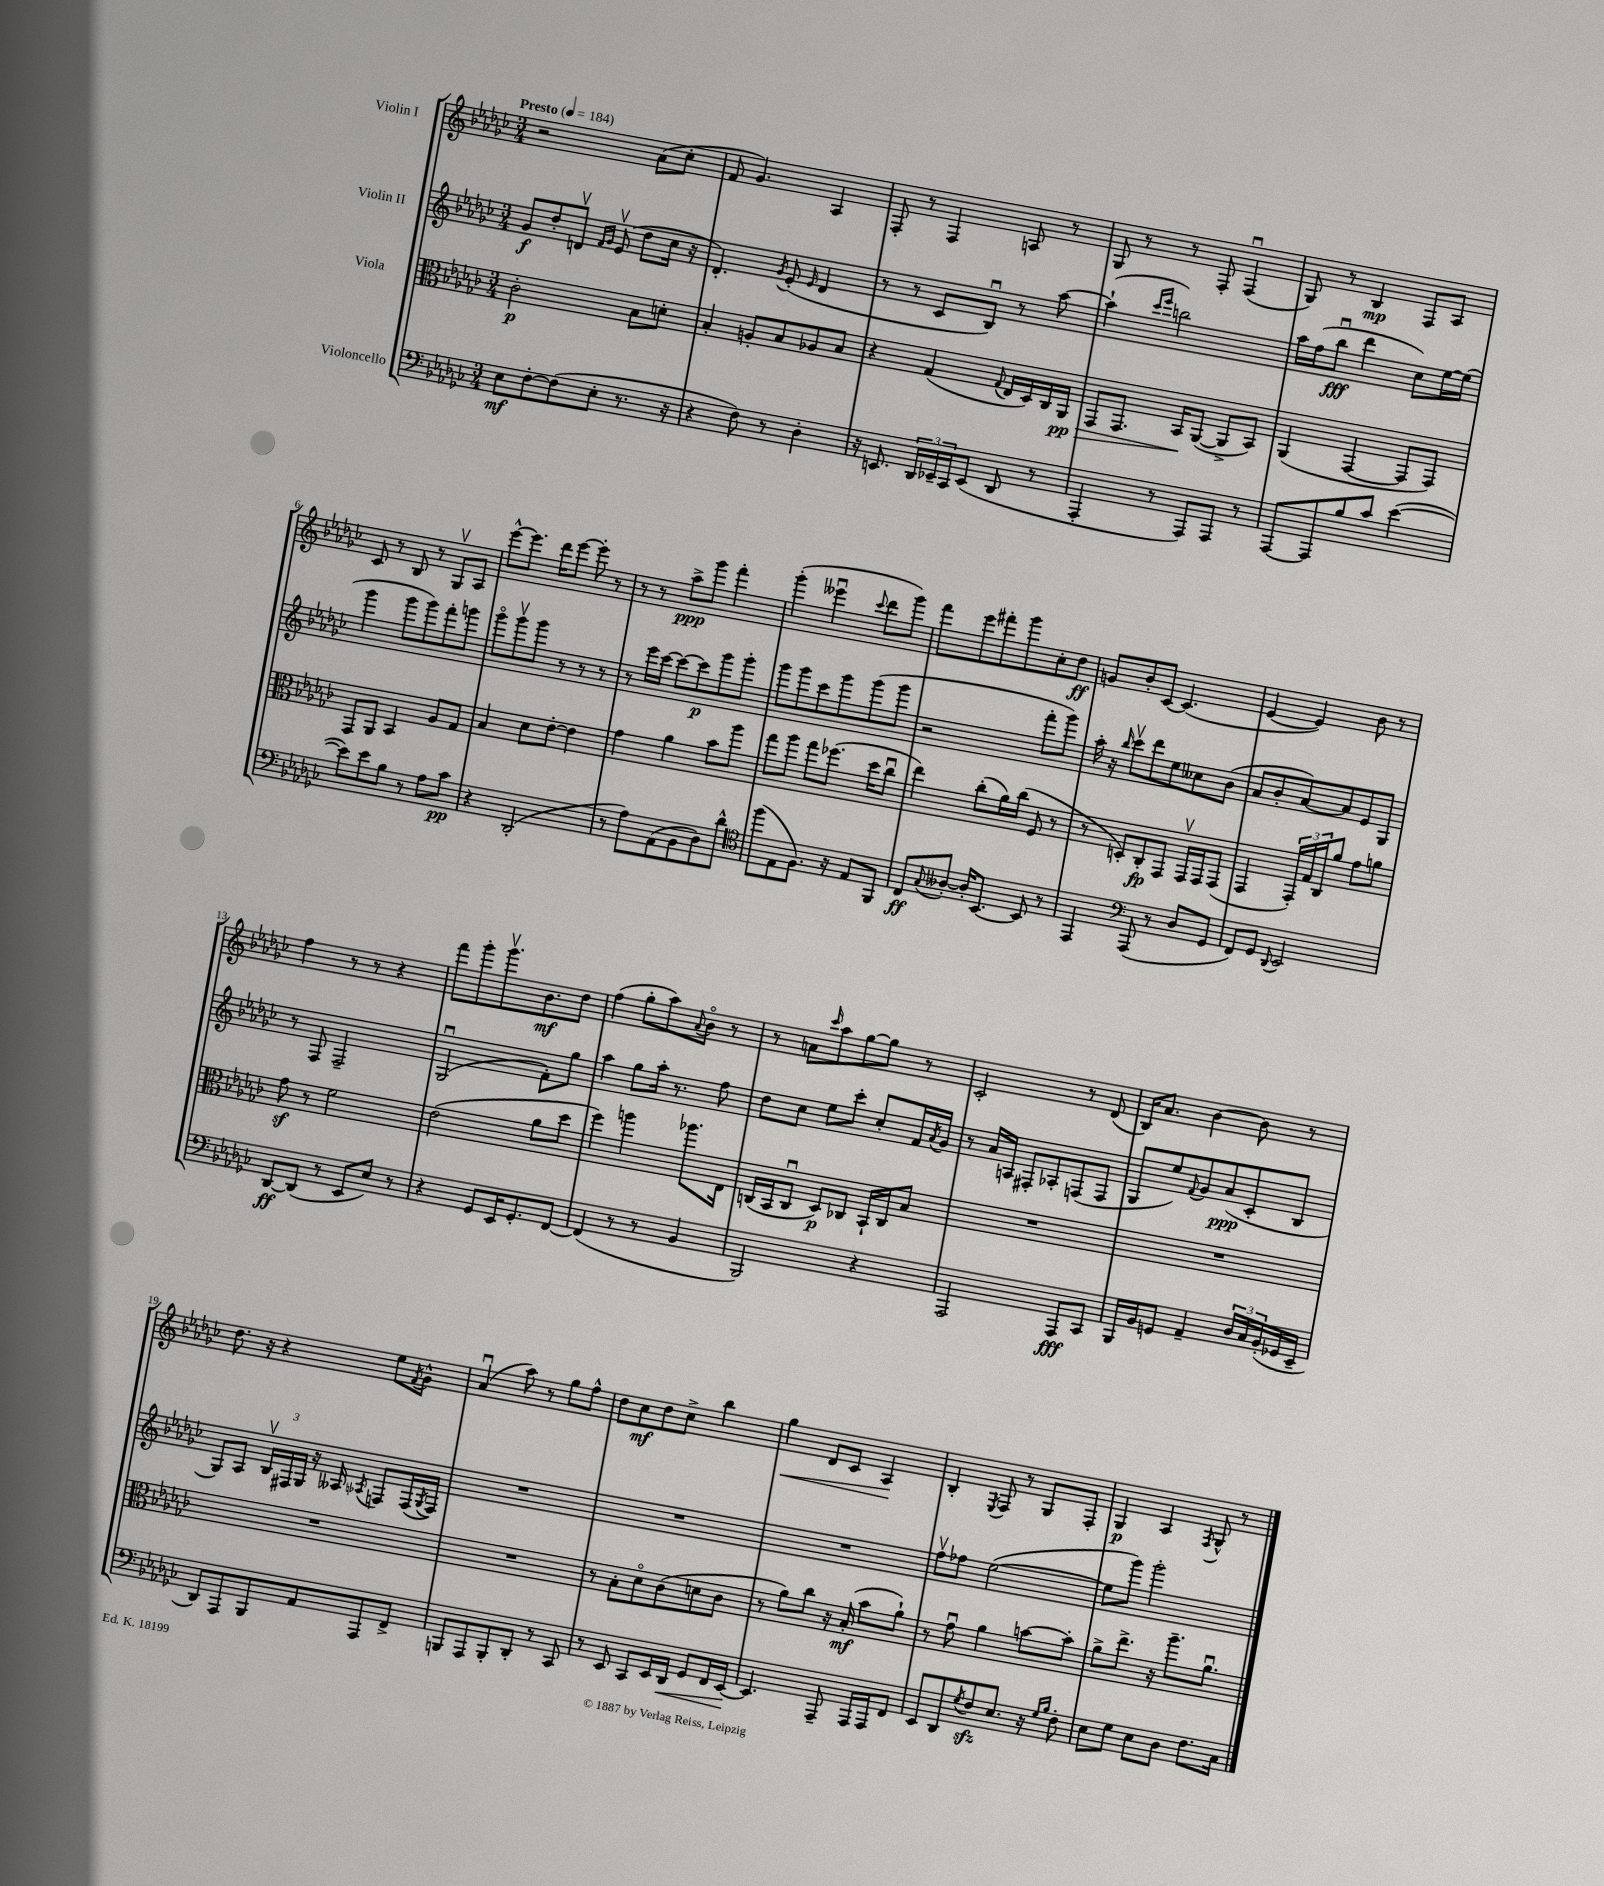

**kern	**dynam	**kern	**dynam	**kern	**dynam	**kern	**dynam
*part4	*part4	*part3	*part3	*part2	*part2	*part1	*part1
*staff4	*staff4	*staff3	*staff3	*staff2	*staff2	*staff1	*staff1
*I"Violoncello	*	*I"Viola	*	*I"Violin II	*	*I"Violin I	*
*clefF4	*	*clefC3	*	*clefG2	*	*clefG2	*
*k[b-e-a-d-g-c-]	*	*k[b-e-a-d-g-c-]	*	*k[b-e-a-d-g-c-]	*	*k[b-e-a-d-g-c-]	*
*M3/4	*	*M3/4	*	*M3/4	*	*M3/4	*
*MM184	*	*MM184	*	*MM184	*	*MM184	*
=1	=1	=1	=1	=1	=1	=1	=1
!	!	!	!	!	!	!LO:TX:a:B:t=Presto	!
8E-\L	mf	2c-'\	p	8g-/L	f	2r	.
[8F'\	.	.	.	8dd-'/	.	.	.
(8F\]	.	.	.	8dnv/J	.	.	.
.	.	.	.	16qqf/LL	.	.	.
.	.	.	.	16qqg-/JJ	.	.	.
8E-'\J	.	.	.	(8e-v/	.	.	.
8.r	.	8B-\L	.	8dd-\L	.	(8a-\L	.
.	.	8dn'\J	.	16cc-\Jk	.	8cc-'\J	.
16r	.	.	.	16r	.	.	.
=2	=2	=2	=2	=2	=2	=2	=2
4r	.	4B-'/	.	4.d-'/)	.	8f/	.
.	.	.	.	.	.	4.g-/)	.
8F\)	.	8An'/L	.	.	.	.	.
.	.	.	.	8qg-/	.	.	.
8r	.	8B-/	.	(8e-'/	.	.	.
.	.	.	.	16qqe-/	.	.	.
4D-'\	.	8A-X/	.	4d-/	.	4A-/	.
.	.	8B-/J	.	.	.	.	.
=3	=3	=3	=3	=3	=3	=3	=3
16r	.	4r	.	8r	.	8F'/	.
8.EEn/	.	.	.	.	.	.	.
.	.	.	.	8r	.	8r	.
24DD-/LL	.	(4G-/	.	8c-/L	.	4F/	.
24EE-X~/	.	.	.	.	.	.	.
24CC-/J	.	.	.	.	.	.	.
(8EE-/J	.	.	.	8B-u/J)	.	.	.
.	.	8qqG-/	.	.	.	.	.
8DD-/	.	16E-/LL	.	8r	.	8An/	.
.	.	16D-/)	.	.	.	.	.
8r	.	16C-/	.	[8aa-\	.	8r	.
!	!	!	!LO:HP:b	!	!	!	!
.	.	16AA-/JJ	> pp	.	.	.	.
=4	=4	=4	=4	=4	=4	=4	=4
4AAA-'/	.	8GG-/L	.	(4aa-`\]	.	8G-/	.
.	.	8.GG-/J	.	.	.	8r	.
.	.	.	.	16qqccc-/LL	.	.	.
.	.	.	.	16qqeee-/JJ	.	.	.
8r	.	.	.	2bbn\)	.	8r	.
.	.	16BB-/KL	.	.	.	.	.
8AAA-/L)	.	([8AA-/J	]	.	.	8F'/	.
8AAA-/J	.	8AA-^/L]	.	.	.	(4Fu/	.
8r	.	8BB-/J)	.	.	.	.	.
=5	=5	=5	=5	=5	=5	=5	=5
[8AAA-/L	.	(4AA-/	.	16aa-\LL	.	8G-/)	.
.	.	.	.	(16ff\J	.	.	.
8AAA-/]	.	.	.	8bb-u\J	fff	8r	.
8B-/	.	[4GG-/	.	4ddd-\	.	4B-/	mp
8c-/J	.	.	.	.	.	.	.
([4e-\	.	8GG-/L]	.	8cc-\L)	.	8F/L	.
.	.	8GG-/J)	.	[16ee-\L	.	8A-/J	.
.	.	.	.	(16ee-\JJ]	.	.	.
!!LO:LB:g=z
=6	=6	=6	=6	=6	=6	=6	=6
8e-\L])	.	8GG-/L	.	4ggg-\	.	8c-/	.
8e-\	.	8AA-/J	.	.	.	8r	.
8B-\J	.	4BB-/	.	8ggg-\L	.	8B-/	.
8r	.	.	.	8ggg-\)	.	8r	.
8A-\L	.	8A-/L	.	8fff'\	.	8G-v/L	.
8c-\J	pp	8G-/J	.	8gggn\J	.	8A-/J	.
=7	=7	=7	=7	=7	=7	=7	=7
4r	.	4B-/	.	8ggg-\L	.	[8eee-^^\L	.
.	.	.	.	8ggg-v\	.	8.eee-\J]	.
(2DD-'/	.	8d-\L	.	8ggg-\J	.	.	.
.	.	.	.	.	.	16ddd-\KL	.
.	.	[8e-'\J	.	8r	.	[8eee-\J	.
.	.	4e-\]	.	8r	.	8eee-'\]	.
.	.	.	.	8r	.	8r	.
=8	=8	=8	=8	=8	=8	=8	=8
8r	.	4g-\	.	8r	.	8r	.
8A-\L)	.	.	.	16eee-\LL	.	8r	.
.	.	.	.	[16ccc-\JJ	.	.	.
(8AA-\	.	4a-\	.	8ccc-\L_	.	8aa-^\L	ppp
8BB-\	.	.	.	8ccc-\]	p	8ggg-\J	.
8D-\)	.	8b-\L	.	8ggg-\	.	4fff'\	.
8d-^^\J	.	8aa-\J	.	8ggg-'\J	.	.	.
=9	=9	=9	=9	=9	=9	=9	=9
*clefC4	*	*	*	*	*	*	*
(8ff\L	.	8gg-\L	.	8ggg-\L	.	(4ggg-'\	.
8E-\	.	8aa-\J	.	8ggg-\	.	.	.
8.F\J)	.	8gg-\L	.	8ccc-\	.	4eee--Xu\	.
.	.	(8.ff-X\J	.	8ggg-\	.	.	.
16r	.	.	.	.	.	.	.
.	.	.	.	.	.	8qqccc-/	.
8E-/L	.	.	.	(8ggg-\	.	8ddd-\L	.
.	.	16dd-\KL	.	.	.	.	.
8FF/J	.	8cc-u\J	.	8ggg-\J	.	8ggg-\J)	.
=10	=10	=10	=10	=10	=10	=10	=10
8C-/L	ff	4ee-\)	.	2r	.	8fff\L	.
8qqG-/	.	.	.	.	.	.	.
[8A--X'/J	.	.	.	.	.	8eee-\	.
16A--'/KL]	.	(8cc-'\L	.	.	.	8fff#X'\	.
[8.BB-/J	.	.	.	.	.	.	.
.	.	16a-\L)	.	.	.	8ggg-\	.
.	.	(16cc-\JJ	.	.	.	.	.
8BB-/]	.	8F/	.	8fff'\L	.	8cc-'\	.
8r	.	8r	.	8ggg-\J)	.	8dd-\J	ff
=11	=11	=11	=11	=11	=11	=11	=11
4EE-/	.	8r	.	16aa-'\	.	8gn/L	.
.	.	.	.	16r	.	.	.
.	.	.	.	16qqbb-/	.	.	.
.	.	8Dn'/L)	.	8ccc-v\L	.	8b-'/	.
*clefF4	*	*	*	*	*	*	*
(8AAA-/	.	8C-'/	fp	8ddd-\	.	[8c-/J	.
8r	.	8GG-/J	.	8ee-\	.	(4.c-/]	.
8D-/L	.	16GG-v/LL	.	8cc--X\	.	.	.
.	.	16GG-/J	.	.	.	.	.
8GG-/J	.	(8GG-/J	.	(8b-\J	.	.	.
=12	=12	=12	=12	=12	=12	=12	=12
8FF/L)	.	4GG-/	.	8a-/L	.	[4e-/	.
8GG-/J	.	.	.	8b-'/	.	.	.
8qqDD-/	.	.	.	.	.	.	.
2EE-/	.	24GG-'/LL)	.	[8a-/)	.	4e-/])	.
.	.	24G-/	.	.	.	.	.
.	.	24C-/J	.	.	.	.	.
.	.	8a-/J	.	8a-/]	.	.	.
.	.	8g-\L	.	8e-/	.	8b-\	.
.	.	8an\J	.	8G-/J	.	8r	.
!!LO:LB:g=z
=13	=13	=13	=13	=13	=13	=13	=13
[8DD-/L	ff	8g-z\	.	8r	.	4ff\	.
(8DD-/J]	.	8r	.	8F/	.	.	.
8r	.	2f\	.	2F~/	.	8r	.
8EE-/L	.	.	.	.	.	8r	.
8E-/J)	.	.	.	.	.	4r	.
8r	.	.	.	.	.	.	.
=14	=14	=14	=14	=14	=14	=14	=14
4r	.	(2e-\	.	(2G-u/	.	8fff\L	.
.	.	.	.	.	.	8ggg-'\	.
8GG-/L	.	.	.	.	.	8.ggg-v\	.
16EE-/K	.	.	.	.	.	.	.
8.GG-'/	.	.	.	.	.	8.b-\	mf
.	.	8a-\L	.	8f'\L)	.	.	.
[8FF/J	.	8dd-\J	.	8gg-\J	.	8dd-\J	.
=15	=15	=15	=15	=15	=15	=15	=15
(4FF/]	.	4ff\)	.	4aa-\	.	(4ff\	.
8r	.	4aan\	.	8gg-\L	.	8gg-'\L	.
8r	.	.	.	16aa-'\Jk	.	8aa-\)	.
.	.	.	.	8.r	.	.	.
.	.	.	.	.	.	8qqa-/	.
4BB-/	.	8.aa-X\L	.	.	.	8b-\J	.
.	.	.	.	8ff\	.	8r	.
.	.	16E-\Jk	.	.	.	.	.
=16	=16	=16	=16	=16	=16	=16	=16
2BBB-/)	.	(16Cn/LL	.	8dd-\L	.	8r	.
.	.	16BB-/J	.	.	.	.	.
.	.	8Cu/J	.	8cc-\J	.	8an\L	.
.	.	.	.	.	.	16qqccc-/	.
.	.	8D-/L)	p	8ee-\L	.	8aa-\	.
.	.	8C-X/J	.	8ccc-'\J	.	[8gg-\	.
4r	.	16BB-`/LL	.	8cc-'/L	.	8gg-\J]	.
.	.	16C-/J	.	.	.	.	.
.	.	8B-/J	.	16f/L	.	8r	.
.	.	.	.	8qa-/	.	.	.
.	.	.	.	16g-/JJ	.	.	.
=17	=17	=17	=17	=17	=17	=17	=17
2AAA-/	.	2.r	.	8r	.	2c-'/	.
.	.	.	.	16a-/LL	.	.	.
.	.	.	.	16An/JJ	.	.	.
.	.	.	.	8F#X'/L	.	.	.
.	.	.	.	8A-X'/	.	.	.
8AAA-/L	fff	.	.	(8Fn/	.	8r	.
8CC-/J	.	.	.	8F/J	.	(8d-/	.
=18	=18	=18	=18	=18	=18	=18	=18
16BBB-/LL	.	2.r	.	8G-/L	.	16B-/KL)	.
16BB-/J	.	.	.	.	.	8.a-/J	.
8GGn/J	.	.	.	8ee-/)	.	.	.
.	.	.	.	8qqf/	.	.	.
4AA-~/	.	.	.	8g-/	.	[4b-\	.
.	.	.	.	(8a-/	ppp	.	.
24D-/LL	.	.	.	8c-'/	.	8b-\]	.
24C-/	.	.	.	.	.	.	.
(24BB-'/	.	.	.	.	.	.	.
16GG-X/	.	.	.	8B-/J	.	8r	.
16EE-~/JJ	.	.	.	.	.	.	.
!!LO:LB:g=z
=19	=19	=19	=19	=19	=19	=19	=19
8DD-/L)	.	2.r	.	8G-/L)	.	8.dd-\	.
8AAA-/	.	.	.	8A-/J	.	.	.
.	.	.	.	.	.	16r	.
8BBB-/	.	.	.	24B-v/LL	.	4r	.
.	.	.	.	24F#X/	.	.	.
.	.	.	.	24G-/JJ	.	.	.
8AA-/	.	.	.	16r	.	.	.
.	.	.	.	16A--X/	.	.	.
.	.	.	.	8qA-X/	.	.	.
8AAA-/	.	.	.	8Fn/L	.	8ee-\L	.
.	.	.	.	.	.	8qf/	.
8FF^/J	.	.	.	(16F/L	.	8g-^^\J	.
.	.	.	.	8qG-/	.	.	.
.	.	.	.	16F/JJ)	.	.	.
=20	=20	=20	=20	=20	=20	=20	=20
8BBBn/L	.	2.r	.	2.r	.	(4a-u/	.
8AAA-/	.	.	.	.	.	.	.
8BBB'/	.	.	.	.	.	8aa-\)	.
8DD-'/J	.	.	.	.	.	8r	.
8r	.	.	.	.	.	8gg-\L	.
8CC-/	.	.	.	.	.	8ff^^\J	.
=21	=21	=21	=21	=21	=21	=21	=21
8r	.	8r	.	2.r	.	8dd-\L	.
8EE-/	.	8B-'\L	.	.	.	8cc-\	mf
8CC-/L	.	8d-\	.	.	.	8dd-\	.
16EE-/L	.	(8c-\	.	.	.	8cc-^\J	.
!	!LO:HP:b	!	!	!	!	!	!
16DD-/JJ	<	.	.	.	.	.	.
8GG-/L	.	8dn\	.	.	.	4bb-\	.
16FF/L	.	8c-\J	.	.	.	.	.
[16EE-/JJ	.	.	.	.	.	.	.
.	[	.	.	.	.	.	.
=22	=22	=22	=22	=22	=22	=22	=22
!	!	!	!	!	!	!	!LO:HP:b
4.EE-/]	.	8r	.	2.r	.	4gg-\	<
.	.	8a-\L)	.	.	.	.	.
.	.	8cc-\J	.	.	.	8d-/L	.
8AAA-~/	.	16r	.	.	.	8c-/J	.
.	.	(16B-'/	mf	.	.	.	.
16AAA-/LL	.	8b-\L	.	.	.	4A-/	.
16AAA-/J	.	.	.	.	.	.	.
8FF/J	.	8a-`\J)	.	.	.	.	.
.	.	.	.	.	.	.	[
=23	=23	=23	=23	=23	=23	=23	=23
8EE-/L	.	8r	.	8ffv\L	.	4B-'/	.
8DD-/	.	8g-u\	.	8ff-X\J	.	.	.
8qG-/	.	.	.	.	.	8qE-/	.
8Fzz/	.	4a-\	.	([2ee-\	.	8F/	.
8.E-/J	.	.	.	.	.	8r	.
.	.	[8bn\L	.	.	.	8G-/L	.
16r	.	.	.	.	.	.	.
16qqG-/LL	.	.	.	.	.	.	.
16qqB-/JJ	.	.	.	.	.	.	.
8F'\	.	8b'\J]	.	.	.	8F'/J	.
=24	=24	=24	=24	=24	=24	=24	=24
8E-\L	.	8a-^\L	.	8ee-\L]	.	4G-/	p
8G-\J	.	8.ee-^\J	.	8ggg-\J)	.	.	.
8E-\L	.	.	.	2ggg-'\	.	4A-/	.
.	.	16r	.	.	.	.	.
8D-\J	.	8.aa-~\L	.	.	.	.	.
.	.	.	.	.	.	8qF/	.
8.F\L	.	.	.	.	.	8G-^^/	.
.	.	8.a-u\J	.	.	.	.	.
.	.	.	.	.	.	8r	.
16C-\Jk	.	.	.	.	.	.	.
==	==	==	==	==	==	==	==
*-	*-	*-	*-	*-	*-	*-	*-
